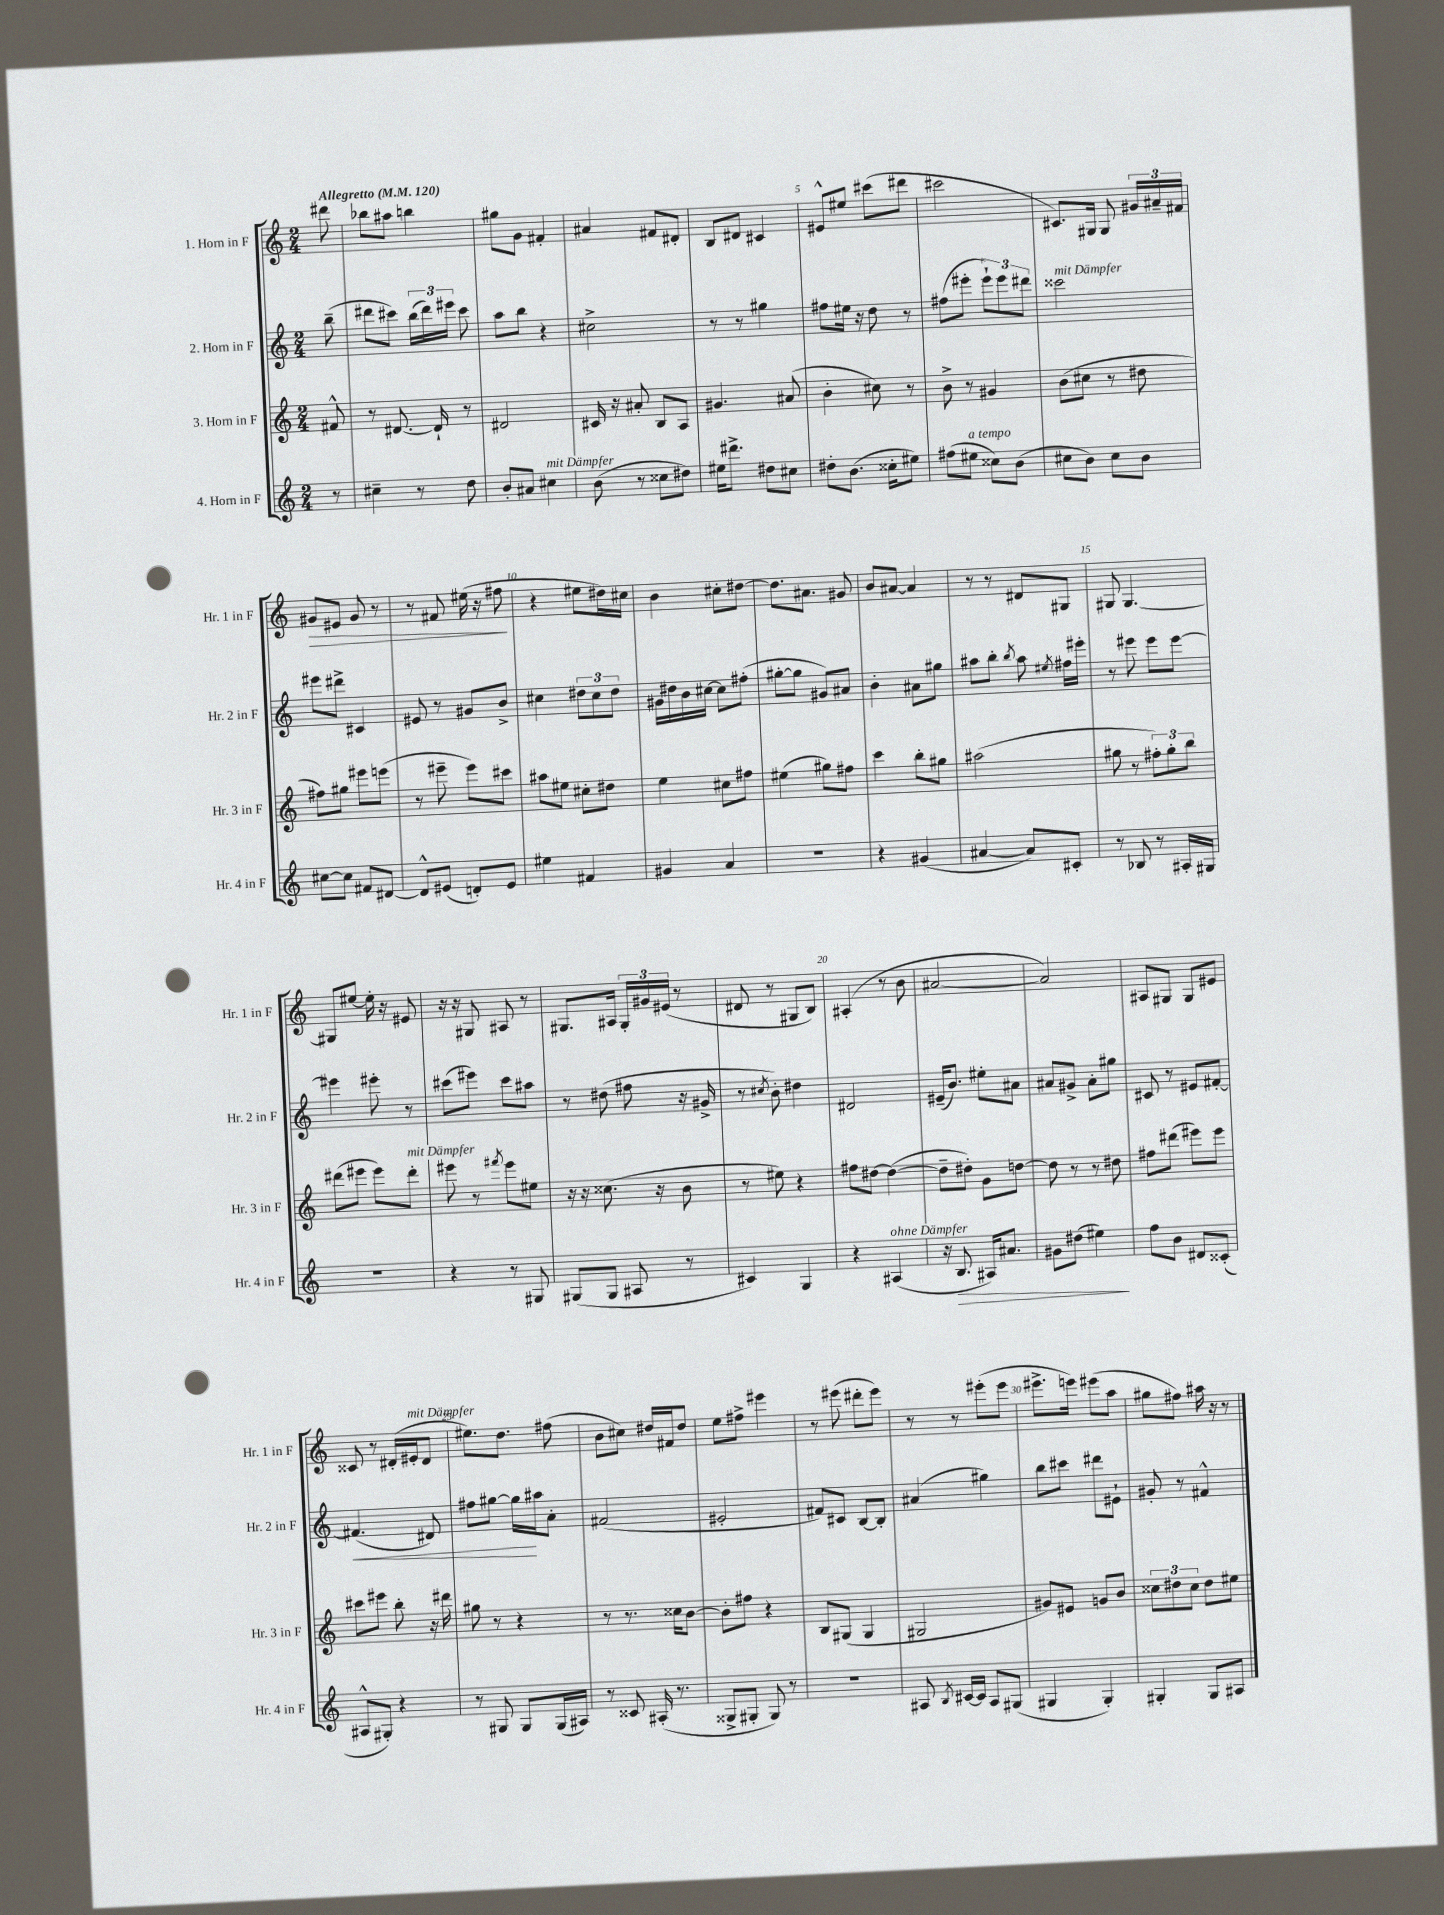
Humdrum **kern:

**kern	**kern	**kern	**kern
*staff4	*staff3	*staff2	*staff1
*clefG2	*clefG2	*clefG2	*clefG2
*k[]	*k[]	*k[]	*k[]
*M2/4	*M2/4	*M2/4	*M2/4
*MM120	*MM120	*MM120	*MM120
8r	8f#^^	(8bb~	8ddd#
=	=	=	=
4cc#~	8r	8ddd#	8bb-
.	[8.d#	8ccc#)	8aa#
8r	.	(24bb	4bb
.	.	24ddd#)	.
.	16d#`]	.	.
.	.	24eee#	.
8dd	8r	8ccc#	.
=	=	=	=
8b'	2d#	8aa	8gg#
8a#	.	8bb	8g
4cc#	.	4r	4f#'
=	=	=	=
(8b	16c#	2cc#^	4a#
.	16r	.	.
8r	8a#'	.	.
8cc##	8B	.	8f#
8dd#)	8A	.	8d#'
=	=	=	=
16ee#	4.g#	8r	8B
8.ddd#^	.	.	.
.	.	8r	8d#
8dd#	.	4gg#	4c#
8cc#	(8a#	.	.
=	=	=	=
8dd#'	4b'	8ff#	8e#^^
(8.b	.	16ee#	8ee#
.	.	16r	.
.	8cc#)	8dd	(8ccc#
16cc##'	.	.	.
8ee#)	8r	8r	8ddd#
=	=	=	=
(8ff#	8b^	(8ff#	2ccc#
8ee#	8r	8eee#'	.
8cc##)	4g#	12eee#`)	.
.	.	12eee#	.
(8b	.	.	.
.	.	12ddd#	.
=	=	=	=
8cc#	(8b	2ccc##	8.c#)
8b)	8cc#	.	.
.	.	.	16G#
8cc#	8r	.	8G#
8b	8dd#	.	24g#
.	.	.	24a#~
.	.	.	24f#
=	=	=	=
[8cc#	8ff#)	8eee#	8g#
8cc#]	8gg#	8ddd#^	8e#
8f#	8eee#	4c#	8g#
[8d#	(8eee	.	8r
=	=	=	=
8d#^^]	8r	8e#	8r
(8e#	8eee#~	8r	8f#
8d')	8eee#)	8g#	(16ee#
.	.	.	16r
8e#	8ccc#	8b^	8ff#
=	=	=	=
4ee#	8aa#	4cc#	4r
.	8ee#	.	.
4f#	8cc#'	12dd#	8ee#
.	.	12cc#	.
.	8dd#	.	16dd#)
.	.	12dd#	.
.	.	.	16cc#
=	=	=	=
4g#	4ee	16g#	4b
.	.	16dd#	.
.	.	16b	.
.	.	[16cc#	.
4a	8cc#	8cc#]	8cc#'
.	8ff#	(8ff#'	[8dd#
=	=	=	=
2r	(4ee#	[8gg#'	8.dd#]
.	.	8gg#]	.
.	.	.	8.a#
.	8gg#)	8g#)	.
.	8ff#	8a#	8g#
=	=	=	=
4r	4ccc	4b'	8b
.	.	.	[8a#
(4g#	8bb'	8a#	4a#]
.	8gg#	8gg#	.
=	=	=	=
[4a#	(2aa#	8aa#	8r
.	.	8bb'	8r
.	.	8qbb	.
8a#])	.	8aa#	8d#
.	.	8qee#	.
8c#'	.	16ff#	8G#
.	.	16eee#'	.
=	=	=	=
8r	8gg#	8r	8G#
8B-	8r	8eee#	[4.G#
8r	12ff#')	8eee#	.
.	12gg#'	.	.
16A#'	.	[8eee#	.
.	12bb	.	.
16G#	.	.	.
=	=	=	=
2r	(8ddd#	4eee#]	8G#]
.	8eee#	.	[8ee#
.	8eee#)	8eee#'	16ee#']
.	.	.	16r
.	8ddd#'	8r	8e#
=	=	=	=
4r	8eee#	(8ccc#	16r
.	.	.	16r
.	8r	8eee#)	8G#
.	8qfff#	.	.
8r	8eee#	8ccc#	8A#
8G#	8ee#	8aa#	8r
=	=	=	=
(8G#	16r	8r	8.G#
.	16r	.	.
8G#	(8.cc##	(8dd#	.
.	.	.	16A#
8A#	.	8ff#	24G#'
.	.	.	24g#
.	16r	.	.
.	.	.	(24e#
8r	8b	16r	8r
.	.	16g#^	.
=	=	=	=
4c#)	8r	8r	8d#
.	.	8qcc#	.
.	8ee#)	8b')	8r
4G	4r	4dd#	8G#
.	.	.	8B)
=	=	=	=
4r	8ff#	2d#	(4A#'
.	[8dd#	.	.
(4A#	(4dd#_	.	8r
.	.	.	8b
=	=	=	=
16r	8dd#~]	(16e#~	[2a#
8.B	.	8.b)	.
.	8dd#')	.	.
16A#)	8g	8ee#'	.
8.a#	.	.	.
.	[8dd	8a#	.
=	=	=	=
8g#	8dd]	8a#	2a#])
(8dd#	8r	8g#^	.
4ee#)	8r	8a#'	.
.	8dd#	8gg#	.
=	=	=	=
8ff	8ff#	8c#	8A#
8b	(8ddd#	8r	8G#
8d#	8eee#)	8e#	8G#
(8c##'	8eee#	[8f#'	8e#
=	=	=	=
8A#^^	8ccc#	(4.f#]	8c##
8G#')	8eee#	.	8r
4r	8bb'	.	(16d#'
.	.	.	16e#'
.	16r	8d#)	8d#
.	16ddd#	.	.
=	=	=	=
8r	8gg#	8ff#	8.ee#)
8G#	8r	[8gg#	.
.	.	.	8.dd
8G#	4r	16gg#]	.
.	.	16aa#	.
(16G#	.	8a'	(8ff#
16A#)	.	.	.
=	=	=	=
8r	8r	(2f#	8b
8c##	8.r	.	8cc#)
(16A#'	.	.	16dd#
8.r	16cc##	.	16f#
.	[8b	.	8dd#
=	=	=	=
8G##^	8b']	2e#'	8ee
8G#'	8ff#	.	8ff#^
8G#)	4r	.	4eee#
8r	.	.	.
=	=	=	=
2r	8B	8f#)	8r
.	(8G#	8c#	(8eee#
.	4G#	[8B	8ddd#'
.	.	8B']	8eee#)
=	=	=	=
8A#	2G#	(4a#	8r
8qB	.	.	.
[16c#	.	.	8r
16c#]	.	.	.
8A#	.	4gg#)	(8eee#'
(8G#	.	.	8eee#
=	=	=	=
4G#	8g#)	8bb	8.eee#^
.	8e#	8ccc#	.
.	.	.	16eee)
4G#')	8g	8ddd#	(8eee#
.	8b	8e#`	8aa
=	=	=	=
4G#'	12cc##	8g#'	8gg#
.	12dd#	.	.
.	.	8r	8ff#)
.	12cc##	.	.
8G#	8dd#	4f#^^	16aa#
.	.	.	16r
8A#	8ee#	.	8r
==	==	==	==
*-	*-	*-	*-
